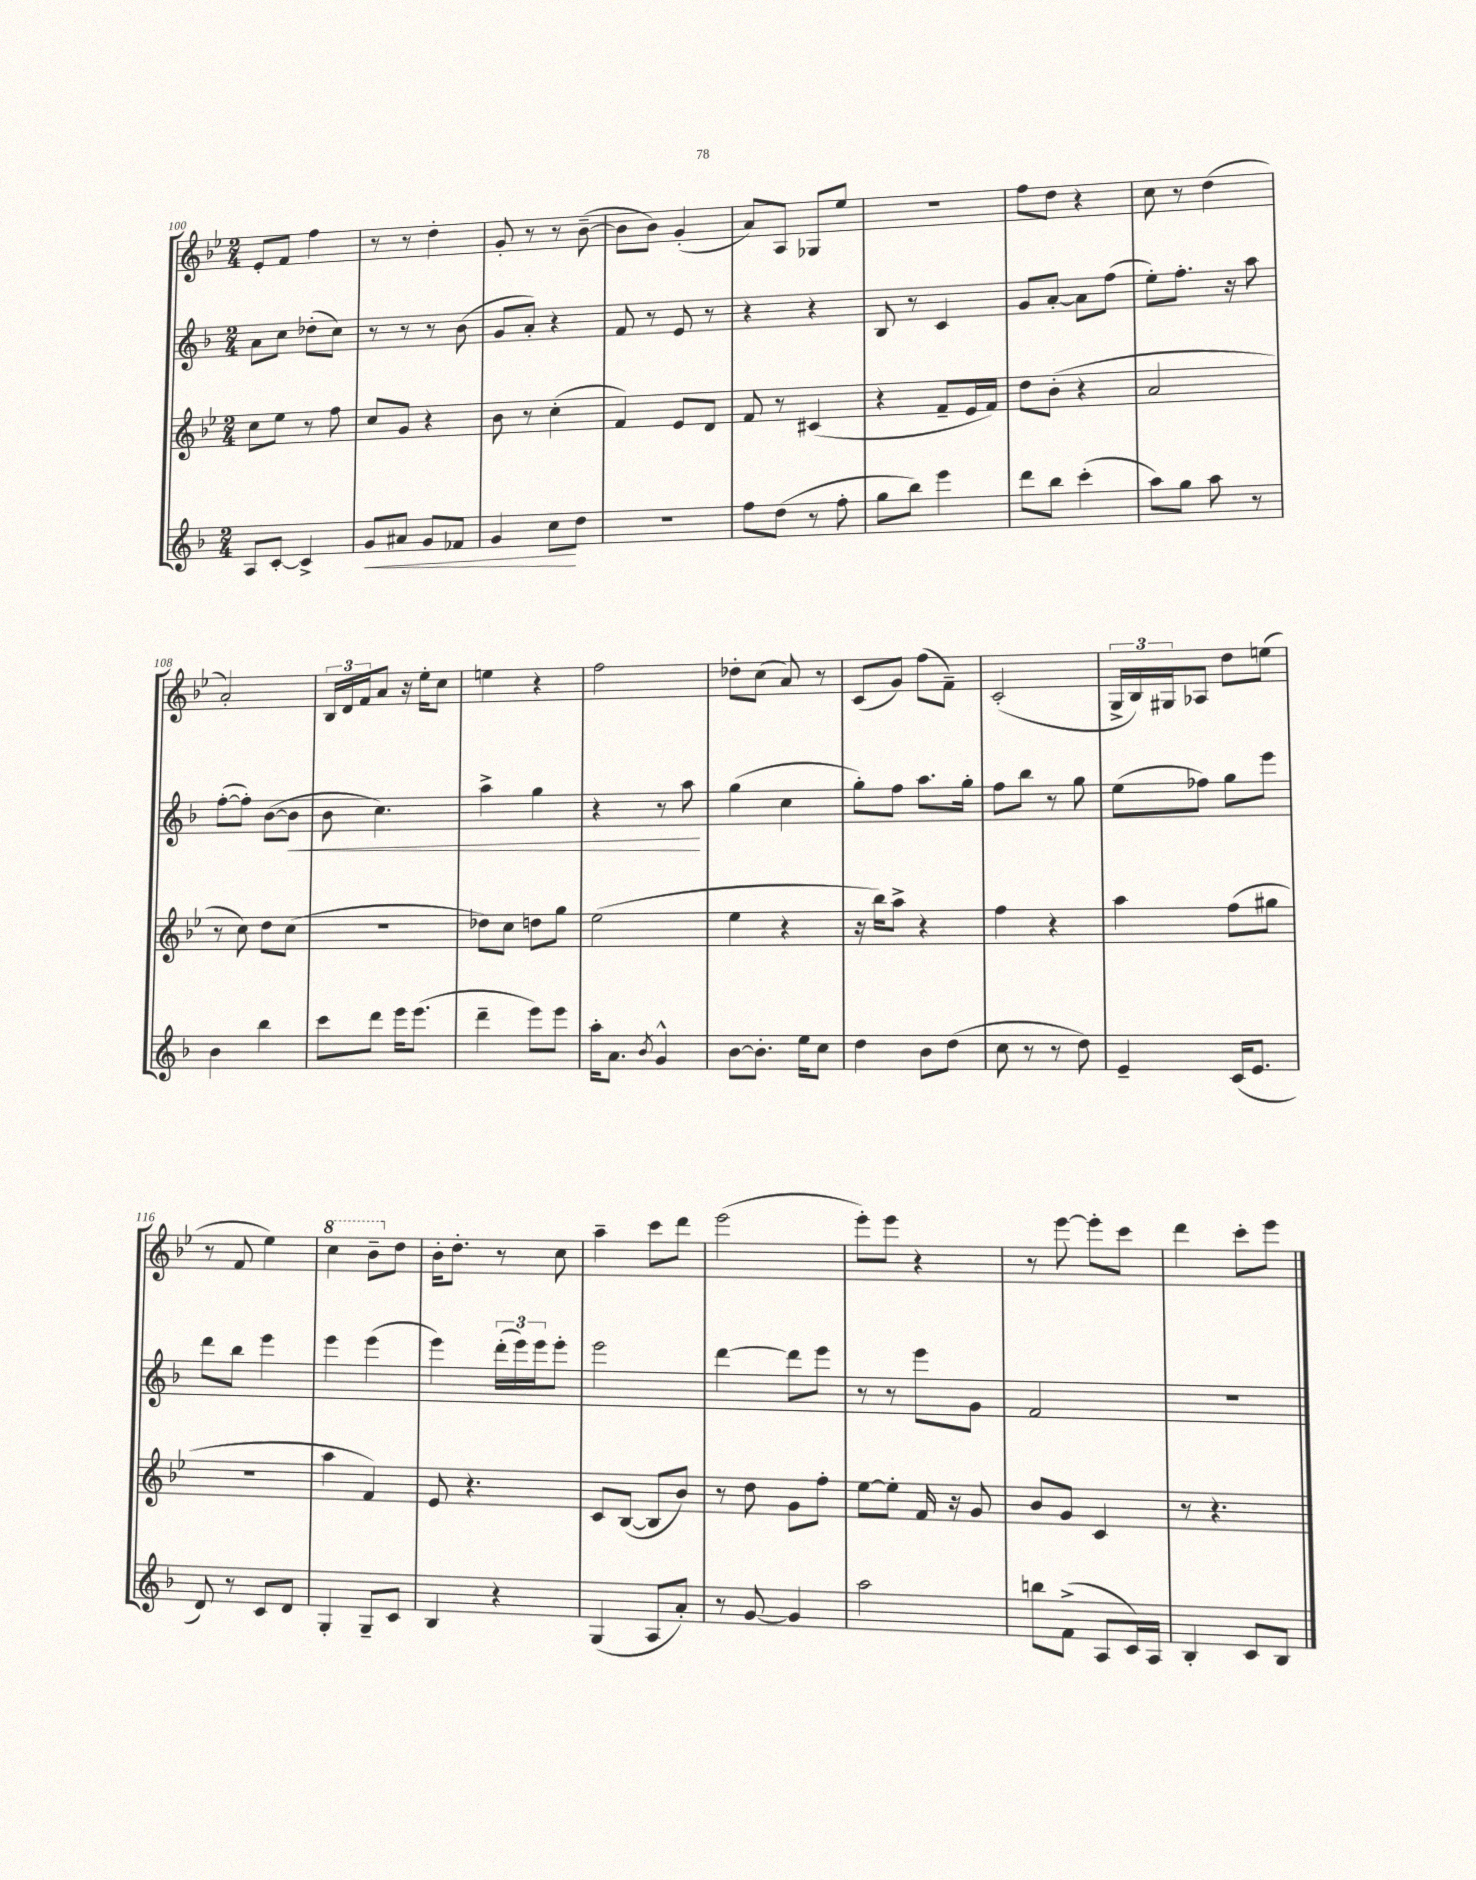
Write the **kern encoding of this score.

**kern	**dynam	**kern	**kern	**dynam	**kern
*part4	*part4	*part3	*part2	*part2	*part1
*staff4	*staff4	*staff3	*staff2	*staff2	*staff1
*clefG2	*	*clefG2	*clefG2	*	*clefG2
*k[b-]	*	*k[b-e-]	*k[b-]	*	*k[b-e-]
*M2/4	*	*M2/4	*M2/4	*	*M2/4
=100	=100	=100	=100	=100	=100
8A/L	.	8cc\L	8a\L	.	8e-'/L
[8c'/J	.	8ee-\J	8cc\J	.	8f/J
4c^/]	.	8r	(8dd-X'\L	.	4ff\
.	.	8ff\	8cc\J)	.	.
=101	=101	=101	=101	=101	=101
!	!LO:HP:b	!	!	!	!
8g/L	<	8cc/L	8r	.	8r
8a#X/J	.	8g/J	8r	.	8r
8g/L	.	4r	8r	.	4dd'\
8f-X/J	.	.	(8b-\	.	.
=102	=102	=102	=102	=102	=102
4g/	.	8b-\	8g/L	.	8g'/
.	.	8r	8a'/J)	.	8r
8cc\L	.	(4cc'\	4r	.	8r
8dd\J	[	.	.	.	([8b-~\
=103	=103	=103	=103	=103	=103
2r	.	4f/)	8f/	.	8b-\L]
.	.	.	8r	.	8b-\J)
.	.	8e-/L	8e/	.	(4g'/
.	.	8d/J	8r	.	.
=104	=104	=104	=104	=104	=104
8ff\L	.	8f/	4r	.	8a/L)
(8dd\J	.	8r	.	.	8A/J
8r	.	(4c#X/	4r	.	8G-X/L
8ff'\	.	.	.	.	8ee-/J
=105	=105	=105	=105	=105	=105
8gg\L	.	4r	8B-/	.	2r
8bb-\J)	.	.	8r	.	.
4eee\	.	8f~/L	4c/	.	.
.	.	16e-/L	.	.	.
.	.	16f/JJ)	.	.	.
=106	=106	=106	=106	=106	=106
8ddd\L	.	8dd\L	8g/L	.	8ff\L
8bb-\J	.	(8b-'\J	[8a'/J	.	8dd\J
(4ccc'\	.	4r	8a\L]	.	4r
.	.	.	(8ff\J	.	.
=107	=107	=107	=107	=107	=107
8aa\L)	.	2a/	8ee'\L)	.	8cc\
8gg\J	.	.	8.ff'\J	.	8r
8aa\	.	.	.	.	(4dd\
.	.	.	16r	.	.
8r	.	.	8aa\	.	.
!!LO:LB:g=z
=108	=108	=108	=108	=108	=108
4b-\	.	8r	([8ff'\L	.	2a'/)
.	.	8cc\)	8ff'\J])	.	.
4bb-\	.	8dd\L	([8b-\L	.	.
!	!	!	!	!LO:HP:b	!
.	.	(8cc\J	8b-\J]	<	.
=109	=109	=109	=109	=109	=109
8ccc\L	.	2r	8b-\	.	24B-/LL
.	.	.	.	.	24d/
.	.	.	.	.	24f/J
8ddd\J	.	.	4.cc\)	.	8a/J
16eee\KL	.	.	.	.	16r
(8.eee\J	.	.	.	.	16ee-'\KL
.	.	.	.	.	8cc\J
=110	=110	=110	=110	=110	=110
4ddd~\	.	8dd-X\L)	4aa^\	.	4een\
.	.	8cc\J	.	.	.
8eee\L)	.	8ddn\L	4gg\	.	4r
8eee\J	.	8gg\J	.	.	.
=111	=111	=111	=111	=111	=111
16aa'\KL	.	(2ee-\	4r	.	2ff\
8.a\J	.	.	.	.	.
8qb-/	.	.	.	.	.
4g^^/	.	.	8r	.	.
.	.	.	8aa\	.	.
.	.	.	.	[	.
=112	=112	=112	=112	=112	=112
[8b-\L	.	4ee-\	(4gg\	.	8dd-X'\L
8.b-'\J]	.	.	.	.	(8cc\J
.	.	4r	4cc\	.	8a/)
16ee\KL	.	.	.	.	.
8cc\J	.	.	.	.	8r
=113	=113	=113	=113	=113	=113
4dd\	.	16r	8gg'\L)	.	(8c/L
.	.	16bb-\KL)	.	.	.
.	.	8aa^\J	8ff\J	.	8g/J)
8b-\L	.	4r	8.aa\L	.	(8ff\L
(8dd\J	.	.	.	.	8f~\J)
.	.	.	16gg'\Jk	.	.
=114	=114	=114	=114	=114	=114
8cc\	.	4ff\	8ff\L	.	(2c'/
8r	.	.	8bb-\J	.	.
8r	.	4r	8r	.	.
8dd\)	.	.	8gg\	.	.
=115	=115	=115	=115	=115	=115
4e~/	.	4aa\	(8ee\L	.	24G^/LL
.	.	.	.	.	24B-/)
.	.	.	.	.	24G#X/J
.	.	.	8ff-X\J)	.	8A-X/J
(16c/KL	.	(8ff\L	8gg\L	.	8dd\L
8.e/J	.	.	.	.	.
.	.	8gg#X\J	8eee\J	.	(8een\J
!!LO:LB:g=z
=116	=116	=116	=116	=116	=116
8d/)	.	2r	8ddd\L	.	8r
8r	.	.	8bb-\J	.	8f/
8c/L	.	.	4eee\	.	4ee-\)
8d/J	.	.	.	.	.
=117	=117	=117	=117	=117	=117
*	*	*	*	*	*8va
4G'/	.	4aa\	4eee\	.	4ccc\
8G~/L	.	4f/)	(4eee\	.	8bb-~\L
*	*	*	*	*	*X8va
8c/J	.	.	.	.	8dd\J
=118	=118	=118	=118	=118	=118
4B-/	.	8e-/	4eee\)	.	16b-'\KL
.	.	.	.	.	8.dd'\J
.	.	4.r	.	.	.
4r	.	.	(24ddd'\LL	.	8r
.	.	.	24eee\)	.	.
.	.	.	24eee\J	.	.
.	.	.	8eee'\J	.	8cc\
=119	=119	=119	=119	=119	=119
(4G/	.	8c/L	2eee\	.	4aa~\
.	.	([8B-/J	.	.	.
8A/L	.	8B-/L]	.	.	8ccc\L
8a'/J)	.	8b-/J)	.	.	8ddd\J
=120	=120	=120	=120	=120	=120
8r	.	8r	[4ddd\	.	(2eee-\
[8g/	.	8dd\	.	.	.
4g/]	.	8g\L	8ddd\L]	.	.
.	.	8ff'\J	8eee\J	.	.
=121	=121	=121	=121	=121	=121
2aa\	.	[8ee-\L	8r	.	8eee-'\L)
.	.	8ee-'\J]	8r	.	8eee-\J
.	.	16f/	8eee\L	.	4r
.	.	16r	.	.	.
.	.	8g/	8g\J	.	.
=122	=122	=122	=122	=122	=122
8bbn\L	.	8b-/L	2f/	.	8r
(8f^\J	.	8g/J	.	.	[8eee-\
8A/L	.	4c/	.	.	8eee-'\L]
16c/L)	.	.	.	.	8ccc\J
16A/JJ	.	.	.	.	.
=123	=123	=123	=123	=123	=123
4B-'/	.	8r	2r	.	4ddd\
.	.	4.r	.	.	.
8c/L	.	.	.	.	8ccc'\L
8B-/J	.	.	.	.	8eee-\J
==	==	==	==	==	==
*-	*-	*-	*-	*-	*-
